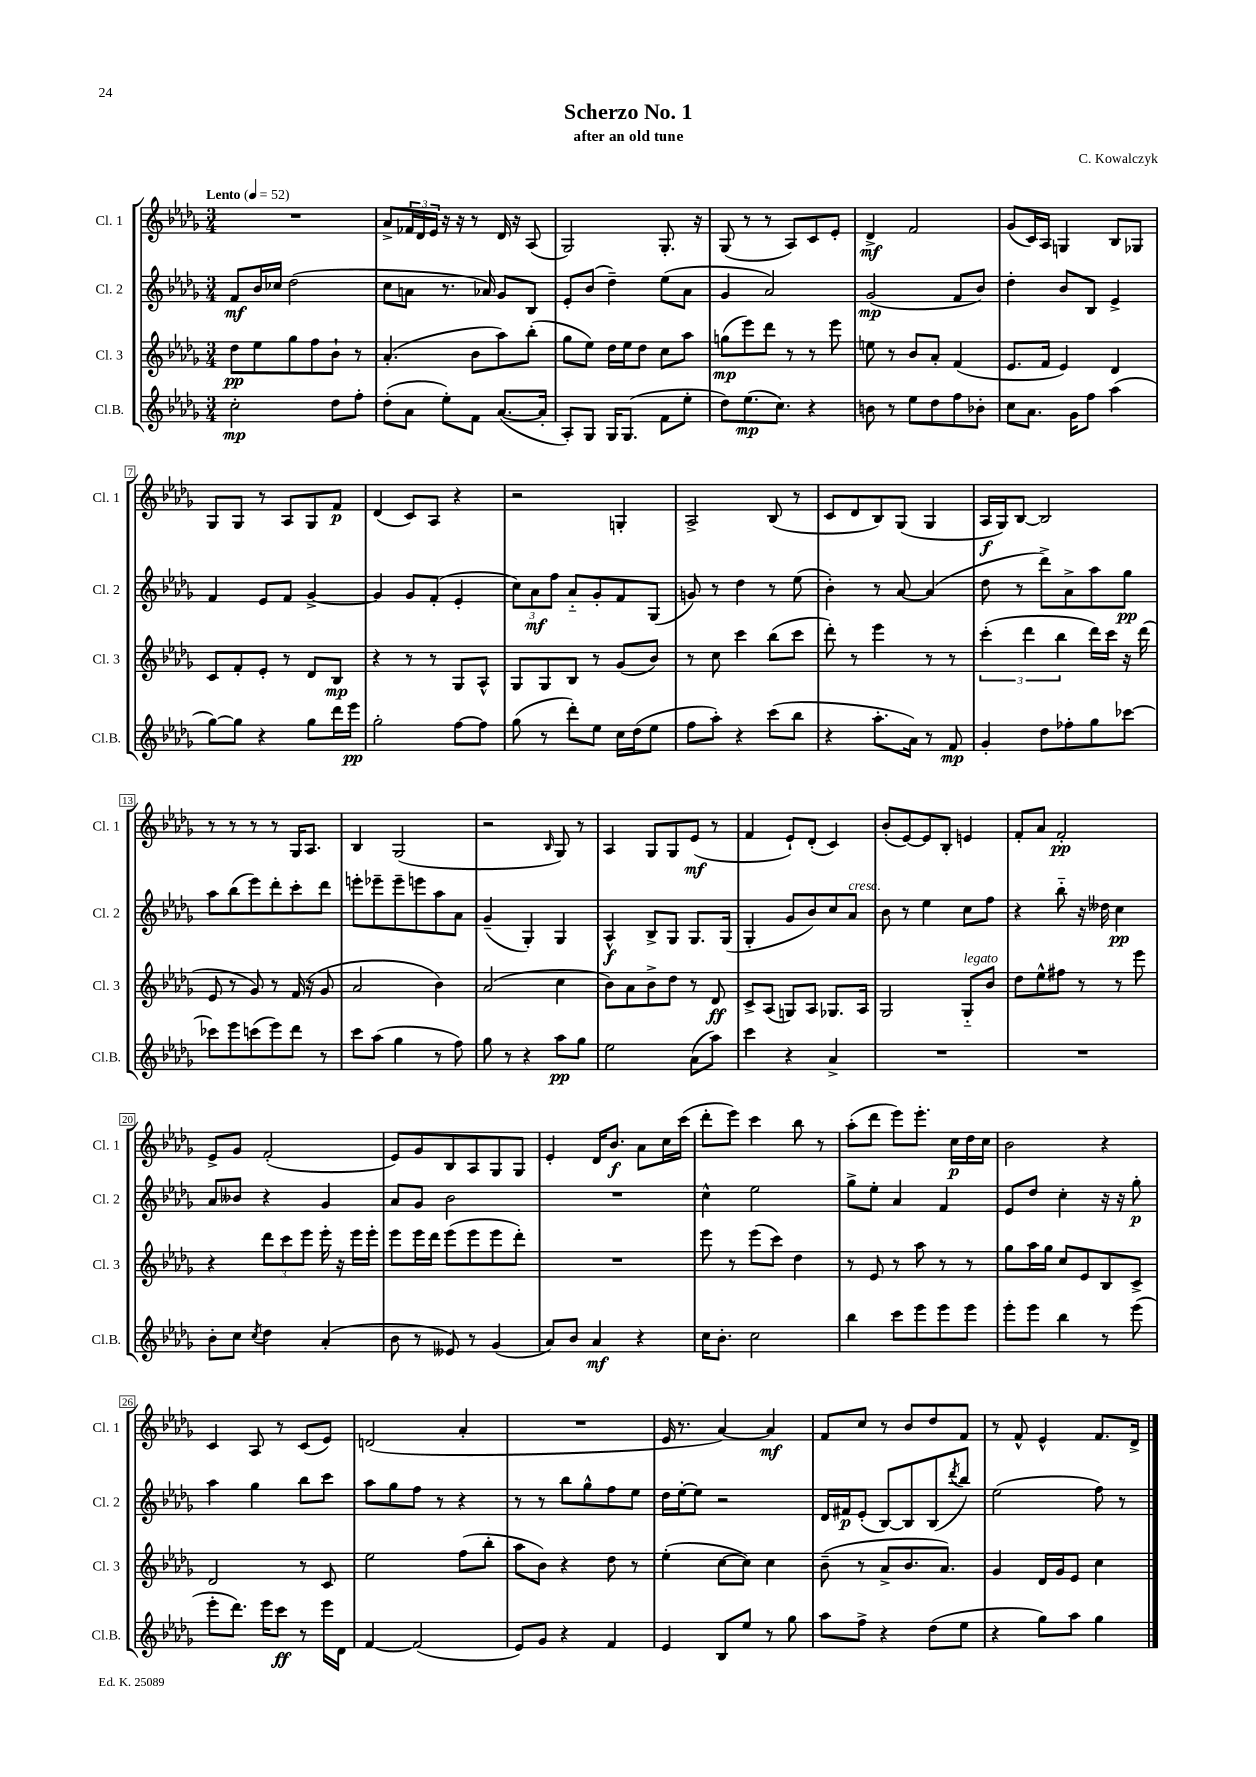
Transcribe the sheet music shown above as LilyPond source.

\header { title = "Scherzo No. 1" composer = "C. Kowalczyk" subtitle = "after an old tune" }
<<
\new StaffGroup <<
\new Staff = "s0" \with { instrumentName = "Cl. 1" shortInstrumentName = "Cl. 1" } {
    \clef treble \key des \major \numericTimeSignature \time 3/4 \tempo "Lento" 4 = 52
    R2. |
    aes'8-> \tuplet 3/2 { fes'16 des'16 ees'16 } r16 r16 r8 des'16 r16 aes8( |
    ges2) ges8.-. r16 |
    ges8( r8 r8 aes8) c'8 ees'8-. |
    des'4->\mf f'2 |
    ges'8( c'16) aes16 g4 bes8 ges8 |
    ges8 ges8 r8 aes8 ges8 f'8\p |
    des'4( c'8) aes8 r4 |
    r2 g4-. |
    aes2-> bes8( r8 |
    c'8 des'8 bes8) ges8( ges4 |
    aes16\f ges16) bes8~ bes2 |
    r8 r8 r8 r8 ges16 aes8. |
    bes4 ges2( |
    r2 \grace { bes16 } ges8) r8 |
    aes4 ges8 ges8 ees'8\mf( r8 |
    f'4 ees'8-!) des'8-.( c'4) |
    bes'8-.( ees'8~) ees'8 bes8-. e'4 |
    f'8-. aes'8 f'2-.\pp |
    ees'8-> ges'8 f'2-.( |
    ees'8) ges'8 bes8 aes8 ges8 ges8 |
    ees'4-. des'16 bes'8.\f aes'8 c''16 c'''16( |
    des'''8-. ees'''8) c'''4 bes''8 r8 |
    aes''8-.( des'''8 ees'''8) ees'''8.-. c''16\p des''16 c''16 |
    bes'2 r4 |
    c'4 aes8 r8 c'8( ees'8) |
    d'2( aes'4-. |
    R2. |
    ees'16 r8. aes'4~) aes'4\mf |
    f'8 c''8 r8 bes'8 des''8 f'8 |
    r8 f'8-^ ees'4-^ f'8. des'16-> \bar "|." |
}
\new Staff = "s1" \with { instrumentName = "Cl. 2" shortInstrumentName = "Cl. 2" } {
    \clef treble \key des \major \numericTimeSignature \time 3/4
    f'8\mf bes'16 ces''16 des''2( |
    c''8 a'8 r8. aes'16) ges'8 bes8 |
    ees'8-. bes'8( des''4--) ees''8( aes'8 |
    ges'4 aes'2) |
    ges'2\mp( f'8 bes'8) |
    des''4-. bes'8 bes8 ees'4-> |
    f'4 ees'8 f'8 ges'4~-> |
    ges'4 ges'8 f'8-.( ees'4-. |
    \tuplet 3/2 { c''8) aes'8\mf f''8 } aes'8-_ ges'8-. f'8 ges8( |
    g'8) r8 des''4 r8 ees''8( |
    bes'4-.) r8 aes'8~ aes'4( |
    des''8 r8 des'''8->) aes'8-> aes''8 ges''8\pp |
    aes''8 bes''8( ees'''8) des'''8-. c'''8-. des'''8 |
    e'''8-. ees'''8-- ees'''8-- e'''8 aes''8 aes'8 |
    ges'4--( ges4-.) ges4 |
    aes4-^\f bes8-> ges8 ges8. ges16( |
    ges4-. ges'8 bes'8) c''8 aes'8^\markup { \italic "cresc." } |
    bes'8 r8 ees''4 c''8 f''8 |
    r4 bes''8-_ r16 deses''16 c''4\pp |
    aes'8 beses'8 r4 ges'4 |
    aes'8 ges'8 bes'2 |
    R2. |
    c''4-^ ees''2 |
    ges''8-> ees''8-. aes'4 f'4 |
    ees'8 des''8 c''4-. r16 r16 ges''8-.\p |
    aes''4 ges''4 bes''8 c'''8 |
    aes''8 ges''8 f''8 r8 r4 |
    r8 r8 bes''8 ges''8-^ f''8 ees''8 |
    des''16 ees''16~-. ees''8 r2 |
    des'16 fis'16\p ees'8-.( bes8~) bes8 bes8( \acciaccatura { des'''8 } bes''8) |
    ees''2( f''8) r8 \bar "|." |
}
\new Staff = "s2" \with { instrumentName = "Cl. 3" shortInstrumentName = "Cl. 3" } {
    \clef treble \key des \major \numericTimeSignature \time 3/4
    des''8\pp ees''8 ges''8 f''8 bes'8-! r8 |
    aes'4.-.( bes'8 aes''8) bes''8-.( |
    ges''8 ees''8) des''16 ees''16 des''8 c''8 aes''8 |
    g''8\mp( ees'''8) des'''8 r8 r8 ees'''8 |
    e''8 r8 bes'8 aes'8-. f'4( |
    ees'8. f'16 ees'4) des'4 |
    c'8 f'8-. ees'8-. r8 des'8 bes8\mp |
    r4 r8 r8 ges8 aes8-^ |
    ges8 ges8 bes8 r8 ges'8( bes'8) |
    r8 c''8 c'''4 bes''8( c'''8 |
    des'''8-.) r8 ees'''4 r8 r8 |
    \tuplet 3/2 { c'''4-.( des'''4 bes''4 } des'''16) c'''16 r16 des'''16( |
    ees'8 r8 ges'8) r8 f'16( r16 ges'8 |
    aes'2 bes'4) |
    aes'2( c''4 |
    bes'8) aes'8 bes'8-> des''8 r8 des'8\ff |
    c'8-> aes8( g8) aes8 ges8. aes16 |
    ges2 ges8-_^\markup { \italic "legato" } bes'8 |
    des''8 ees''8-^ fis''8 r8 r8 ees'''8 |
    r4 \tuplet 3/2 { des'''8 c'''8 ees'''8 } ees'''16-. r16 ees'''16 ees'''16-. |
    ees'''8 ees'''16 des'''16 ees'''8( ees'''8 ees'''8 des'''8-.) |
    R2. |
    ees'''8 r8 ees'''8( c'''8) des''4 |
    r8 ees'8 r8 aes''8 r8 r8 |
    ges''8 aes''16 ges''16 c''8 ees'8 bes8 c'8-> |
    des'2 r8 c'8 |
    ees''2 f''8( bes''8-. |
    aes''8 bes'8) r4 des''8 r8 |
    ees''4-.( c''8~ c''8) c''4 |
    bes'8--( r8 aes'8-> bes'8. aes'8.) |
    ges'4 des'16 ges'16 ees'8 c''4 \bar "|." |
}
\new Staff = "s3" \with { instrumentName = "Cl.B." shortInstrumentName = "Cl.B." } {
    \clef treble \key des \major \numericTimeSignature \time 3/4
    c''2-.\mp des''8 f''8-. |
    des''8-.( aes'8 ees''8-.) f'8 aes'8.~( aes'16-. |
    aes8-.) ges8 ges16 ges8.( f'8 ees''8-. |
    des''8) ees''8.\mp( c''8.) r4 |
    b'8 r8 ees''8 des''8 f''8 bes'8-. |
    c''8 aes'8. ges'16 f''8 aes''4( |
    ges''8~) ges''8 r4 ges''8 des'''16 ees'''16\pp |
    ges''2-. f''8~ f''8 |
    ges''8( r8 des'''8-.) ees''8 c''16 des''16( ees''8 |
    f''8 aes''8-.) r4 c'''8( bes''8 |
    r4 aes''8.-. aes'16) r8 f'8\mp |
    ges'4-. des''8 fes''8-. ges''8 ces'''8~ |
    ces'''8 ees'''8 c'''8( ees'''8) des'''8 r8 |
    c'''8 aes''8( ges''4 r8 f''8) |
    ges''8 r8 r4 aes''8\pp ges''8 |
    ees''2 aes'8( aes''8) |
    c'''4 r4 aes'4-> |
    R2. |
    R2. |
    bes'8-. c''8 \acciaccatura { c''8 } des''4 aes'4-.( |
    bes'8 r8 eeses'8) r8 ges'4( |
    aes'8) bes'8 aes'4\mf r4 |
    c''16 bes'8.-. c''2 |
    bes''4 c'''8 ees'''8 ees'''8 ees'''8 |
    ees'''8-. ees'''8 bes''4 r8 ees'''8( |
    ees'''8-. des'''8.) ees'''16 c'''8\ff r8 ees'''16 des'16 |
    f'4~ f'2( |
    ees'8) ges'8 r4 f'4 |
    ees'4 bes8 ees''8 r8 ges''8 |
    aes''8 f''8-> r4 des''8( ees''8 |
    r4 ges''8) aes''8 ges''4 \bar "|." |
}
>>
>>
\layout { \context { \Score \override BarNumber.stencil = #(make-stencil-boxer 0.1 0.3 ly:text-interface::print) } }
